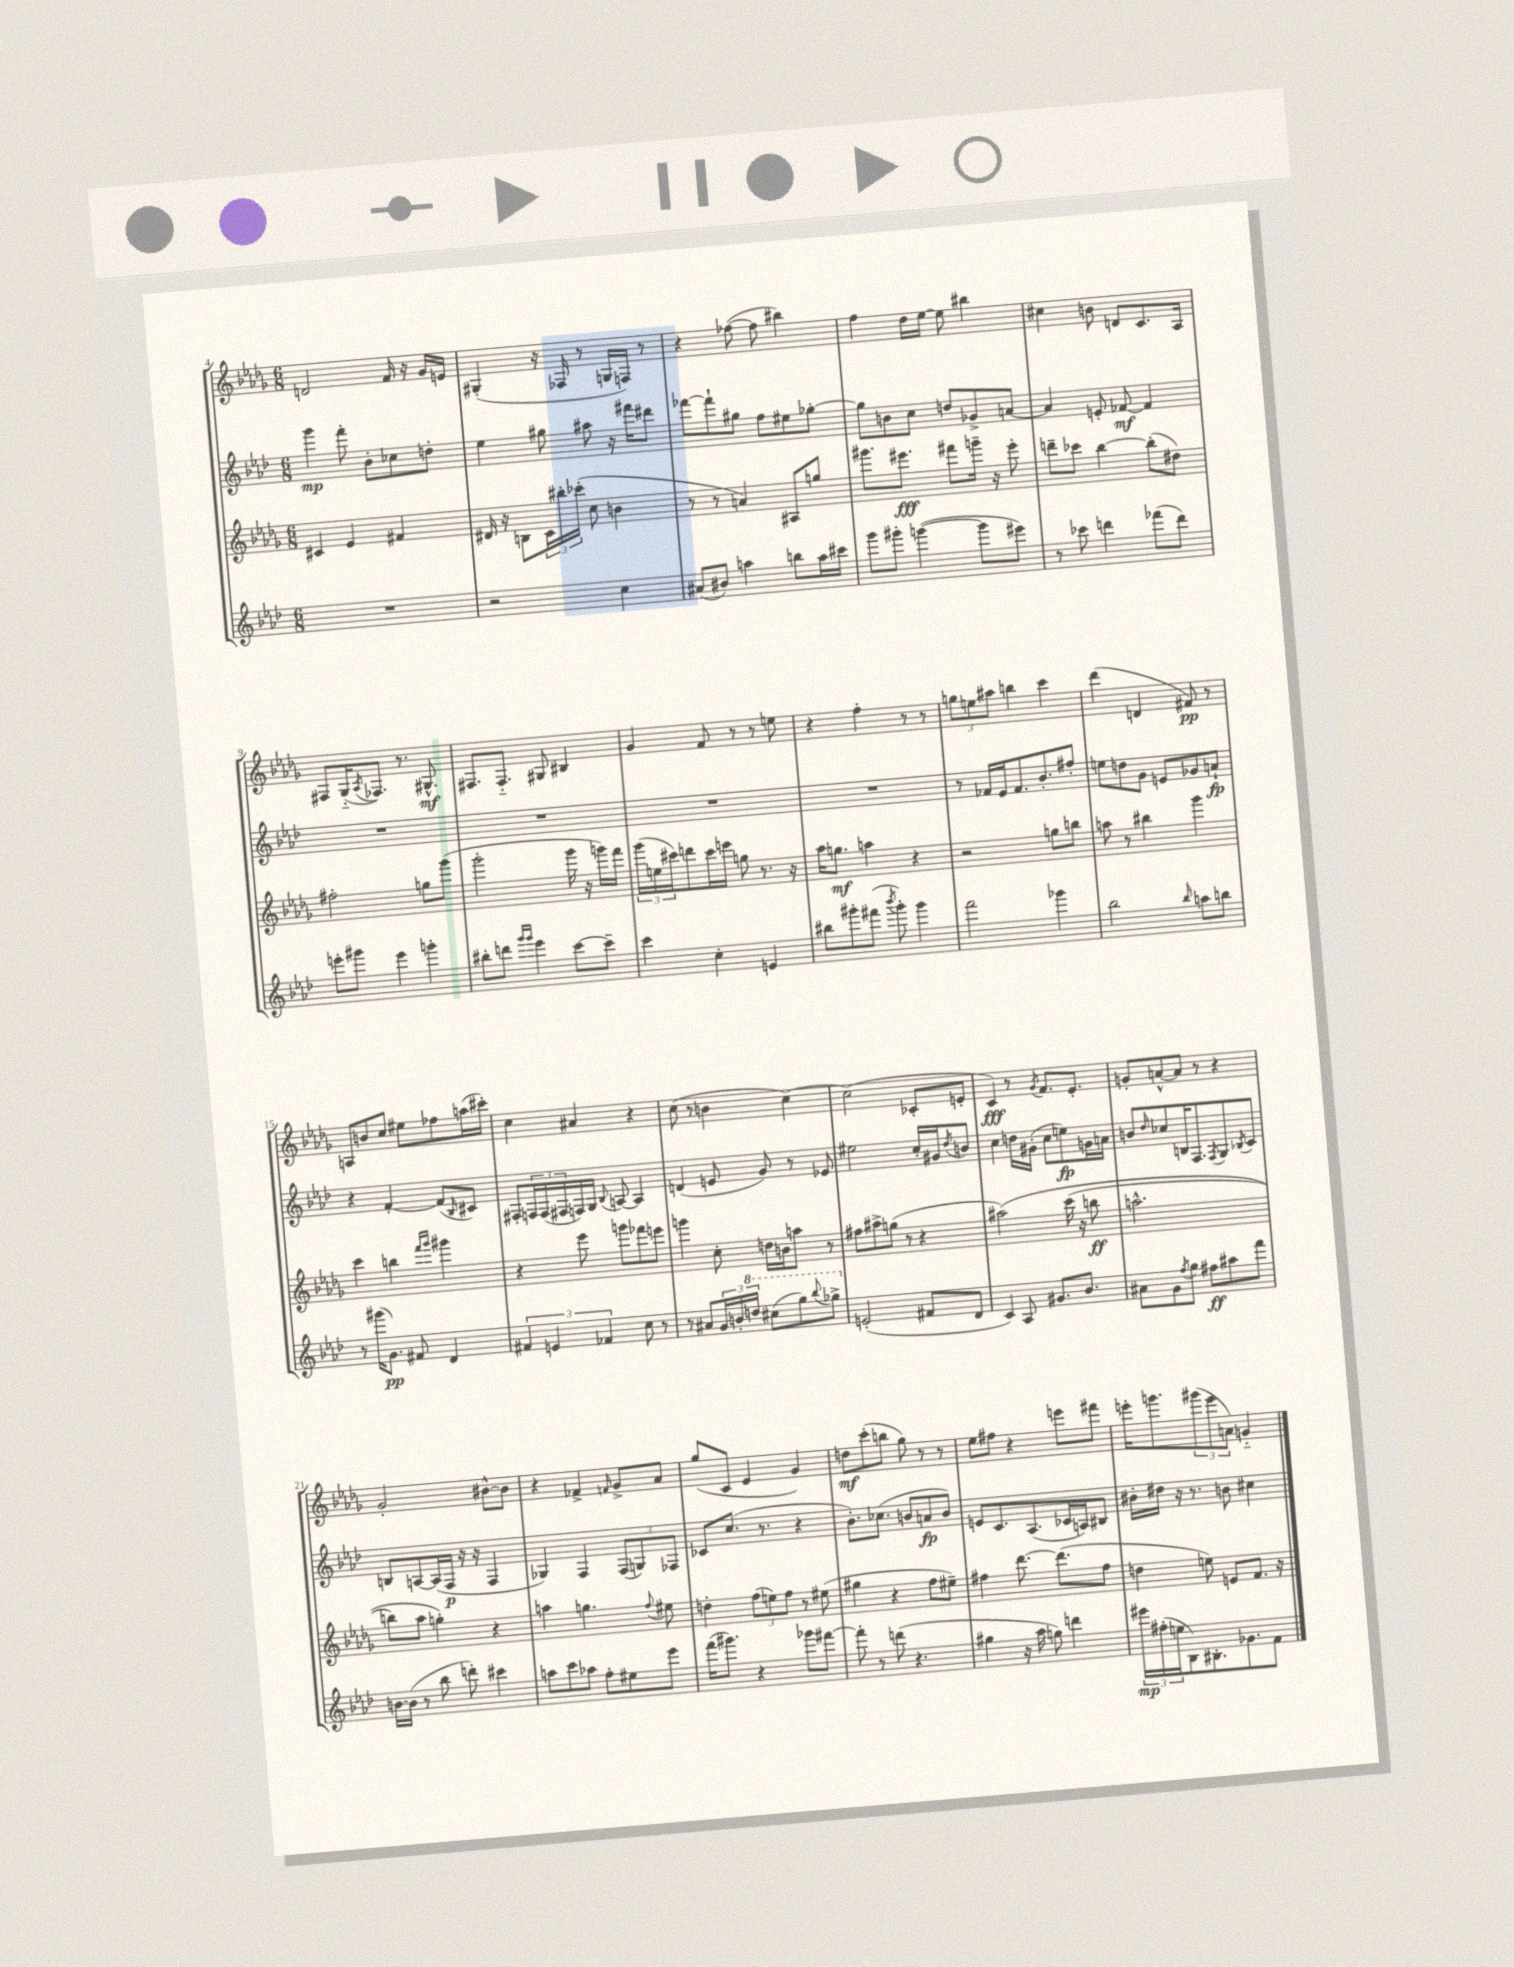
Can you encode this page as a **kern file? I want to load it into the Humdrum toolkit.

**kern	**dynam	**kern	**dynam	**kern	**dynam	**kern	**dynam
*part4	*part4	*part3	*part3	*part2	*part2	*part1	*part1
*staff4	*staff4	*staff3	*staff3	*staff2	*staff2	*staff1	*staff1
*clefG2	*	*clefG2	*	*clefG2	*	*clefG2	*
*k[b-e-a-d-]	*	*k[b-e-a-d-g-]	*	*k[b-e-a-d-]	*	*k[b-e-a-d-g-]	*
*M6/8	*	*M6/8	*	*M6/8	*	*M6/8	*
=4	=4	=4	=4	=4	=4	=4	=4
2.r	.	4c#X/	.	4ggg\	mp	2dn/	.
.	.	4e-/	.	8fff'\	.	.	.
.	.	.	.	8b-'\L	.	.	.
.	.	4f#X/	.	8cc-X\	.	16f/	.
.	.	.	.	.	.	16r	.
.	.	.	.	8ddn'\J	.	16g-/LL	.
.	.	.	.	.	.	16en/JJ	.
=5	=5	=5	=5	=5	=5	=5	=5
2r	.	16d#X/	.	4ee-\	.	(4G#X'/	.
.	.	16r	.	.	.	.	.
.	.	8Bn\L	.	.	.	.	.
.	.	24c\L	.	8gg#X\	.	16r	.
.	.	24bb#X'\	.	.	.	.	.
.	.	.	.	.	.	16F-X/	.
.	.	(24ccc-X'\JJ	.	.	.	.	.
.	.	8cc\	.	8aa#X\	.	8r	.
4cc\	.	4bn\	.	16r	.	16Gn/LL	.
.	.	.	.	16fff#X\KL	.	16Fn/JJ)	.
.	.	.	.	8ddd#X\J	.	8r	.
=6	=6	=6	=6	=6	=6	=6	=6
(8a#X/L	.	8r	.	[8fff-X\L	.	4r	.
8b#X/J)	.	8r	.	8fff-`\]	.	.	.
4aan\	.	4an/)	.	8gg#X\J	.	([8ff-X\	.
.	.	.	.	8ff\L	.	8ff-\]	.
8bbn\L	.	8A#X/L	.	8ee#X\	.	4bb#X\)	.
16aa\L	.	8ggn/J	.	[8gg-X'\J	.	.	.
16ccc#X\JJ	.	.	.	.	.	.	.
=7	=7	=7	=7	=7	=7	=7	=7
8ggg\L	.	8.ggg#X\L	.	8gg-\L]	.	4ff\	.
8ggg#X'\J	.	.	.	8bn\	.	.	.
.	.	8.eee#X\J	fff	.	.	.	.
([4gggn\	.	.	.	8cc\J	.	16dd-\LL	.
.	.	.	.	.	.	[16ee-\JJ	.
.	.	8fff#X\L	.	8ddn/L	.	8ee-\]	.
8ggg\L]	.	16gggn~\Jk	.	8g-X^/	.	4bb#X\	.
.	.	16r	.	.	.	.	.
8eee#X\J)	.	8eee#'\	.	[8an/J	.	.	.
=8	=8	=8	=8	=8	=8	=8	=8
8r	.	8dddn~\L	.	4a/]	.	4cc#X\	.
8ccc-X\	.	8ccc-X\J	.	.	.	.	.
4dddn\	.	[4bb-\	.	8en'/	.	8bn\	.
.	.	.	.	[8f-X/	mf	8dn/L	.
(8fff-X\L	.	(8bb-'\L]	.	4f-/]	.	8.c/	.
8ddd\J)	.	8dd#X\J)	.	.	.	.	.
.	.	.	.	.	.	16A-/Jk	.
!!LO:LB:g=z
=9	=9	=9	=9	=9	=9	=9	=9
8eeen'\L	.	2ff#X'\	.	2.r	.	8F#X/L	.
8ggg#X\J	.	.	.	.	.	(16G-/K	.
.	.	.	.	.	.	8qA-/	.
.	.	.	.	.	.	8.F-X/J)	.
4eee\	.	.	.	.	.	.	.
.	.	.	.	.	.	8.r	.
4gggn'\	.	8ggn\L	.	.	.	.	.
.	.	.	.	.	.	8.G#X^^/	mf
.	.	(8ggg-\J	.	.	.	.	.
=10	=10	=10	=10	=10	=10	=10	=10
8bb#X'\L	.	2ggg-'\	.	2.r	.	8.F#X/L	.
8dddn\J	.	.	.	.	.	.	.
.	.	.	.	.	.	8.F#/J	.
16qqggg/LL	.	.	.	.	.	.	.
16qqggg/JJ	.	.	.	.	.	.	.
4eee-\	.	.	.	.	.	.	.
.	.	.	.	.	.	8G#X/	.
[8ccc\L	.	16ggg-\	.	.	.	4B#X/	.
.	.	16r	.	.	.	.	.
8ccc~\J]	.	16gggn\LL)	.	.	.	.	.
.	.	16fff\JJ	.	.	.	.	.
=11	=11	=11	=11	=11	=11	=11	=11
4ccc\	.	(24ggg-\LL	.	2.r	.	4g-/	.
.	.	24een\	.	.	.	.	.
.	.	24ccc#X\J)	.	.	.	.	.
.	.	8dddn\	.	.	.	.	.
4cc'\	.	16ccc#\L	.	.	.	8f/	.
.	.	16eeen\JJ	.	.	.	.	.
.	.	8ggn\	.	.	.	8r	.
4en/	.	8.r	.	.	.	8r	.
.	.	.	.	.	.	8een\	.
.	.	16r	.	.	.	.	.
=12	=12	=12	=12	=12	=12	=12	=12
8bb#X\L	.	16aa-\KL	.	2.r	.	4r	.
.	.	8.ggn\J	mf	.	.	.	.
8ggg#X'\	.	.	.	.	.	.	.
(8fff#X\J	.	4aan\	.	.	.	4ff'\	.
8qbbb-/	.	.	.	.	.	.	.
8ggg#'\)	.	.	.	.	.	.	.
4ggg#\	.	4r	.	.	.	8r	.
.	.	.	.	.	.	8r	.
=13	=13	=13	=13	=13	=13	=13	=13
2fff\	.	2r	.	8r	.	12ggn\L	.
.	.	.	.	.	.	12een\	.
.	.	.	.	16f-X/LL	.	.	.
.	.	.	.	.	.	12aa#X\J	.
.	.	.	.	16e-/J	.	.	.
.	.	.	.	8.f-/	.	4bbn\	.
.	.	.	.	8.b-'/	.	.	.
4ggg-X\	.	8ggn\L	.	.	.	4ccc\	.
.	.	8bbn\J	.	8ff#X'/J	.	.	.
=14	=14	=14	=14	=14	=14	=14	=14
2bb-\	.	8aan\	.	8een\L	.	(4ddd-\	.
.	.	8r	.	8ddn\	.	.	.
.	.	4bb#X\	.	8g\J	.	4dn/	.
.	.	.	.	8en/L	.	.	.
16qqbb-/	.	.	.	.	.	.	.
8aan\L	.	4ggg-\	.	8g-X/	.	8f#X/)	pp
8bbn\J	.	.	.	8an`/J	fp	8r	.
!!LO:LB:g=z
=15	=15	=15	=15	=15	=15	=15	=15
8r	.	4ccc\	.	4r	.	8An/L	.
(16ggg#X\KL	.	.	.	.	.	8bn/	.
8.g\J)	pp	.	.	.	.	.	.
.	.	4bbn\	.	[4f'/	.	8cc/J	.
8f#X/	.	.	.	.	.	8ee#X\L	.
.	.	16qqfff/LL	.	.	.	.	.
.	.	16qqggg-/JJ	.	.	.	.	.
4d-/	.	4ggg#X\	.	(8f/L]	.	8ff-X\	.
.	.	.	.	16qqB-/	.	.	.
.	.	.	.	8c#X/J)	.	(16aan\L	.
.	.	.	.	.	.	16ccc#X'\JJ)	.
=16	=16	=16	=16	=16	=16	=16	=16
6f#X/	.	4r	.	8F#X'/L	.	4cc\	.
.	.	.	.	24Fn/L	.	.	.
6en/	.	.	.	(24F/	.	.	.
.	.	.	.	24F#X/	.	.	.
.	.	8eee-\	.	16Fn/)	.	4a#X/	.
.	.	.	.	16G/JJ	.	.	.
6f-X/	.	.	.	.	.	.	.
.	.	.	.	8qqB-/	.	.	.
.	.	8gggn\L	.	[8An/	.	.	.
8cc\	.	8fff-X\	.	4A/]	.	4r	.
8r	.	8eeen\J	.	.	.	.	.
=17	=17	=17	=17	=17	=17	=17	=17
8r	.	4gggn\	.	(4dn/	.	(8cc\	.
8a#X/L	.	.	.	.	.	8r	.
24g/L	.	8cc'\	.	8en/	.	4bn\	.
24bn'/	.	.	.	.	.	.	.
*8va	*	*	*	*	*	*	*
24dddn/JJ	.	.	.	.	.	.	.
(8ccc#X\L	.	16ddn\LL	.	8g/)	.	.	.
.	.	16bn\J	.	.	.	.	.
8ggg\)	.	8aan\J	.	8r	.	[4cc\)	.
8qqbbb-/	.	.	.	.	.	.	.
8ggg-X^\J	.	8r	.	8e-X/	.	.	.
=18	=18	=18	=18	=18	=18	=18	=18
*X8va	*	*	*	*	*	*	*
(2en'/	.	8ff#X\L	.	2ee#X\	.	(2cc\]	.
.	.	8aa#X^\	.	.	.	.	.
.	.	(8ggn\J	.	.	.	.	.
.	.	8r	.	.	.	.	.
8f#X/L	.	4r	.	16cc'/LL	.	8c-X'/L	.
.	.	.	.	16g#X/J	.	.	.
.	.	.	.	8qdd-/	.	.	.
8d-/J	.	.	.	8bn/J	.	8en'/J	.
=19	=19	=19	=19	=19	=19	=19	=19
4c/)	.	(2aa#X\)	.	4cc\	.	4c/)	fff
8A-/	.	.	.	16ddn\LL	.	8r	.
.	.	.	.	(16g#X'\JJ	.	.	.
.	.	.	.	.	.	8qg-/	.
8.g#X/L	.	.	.	8cc\L	.	8.f/L	.
.	.	(16ccc\	.	8een\)	fp	.	.
8.b-/J	.	16r	.	.	.	8.e-'/J	.
.	.	8bbn\	ff	16gn\L	.	.	.
.	.	.	.	16an\JJ	.	.	.
=20	=20	=20	=20	=20	=20	=20	=20
8a#X\L	.	2.aan^^\	.	8bn/L	.	8gn'/L	.
.	.	.	.	16qqdd-/	.	.	.
8g\	.	.	.	8cc-X/	.	[8an^^/	.
8qff/	.	.	.	.	.	.	.
8gg\J	.	.	.	16Bn/K	.	8a/J]	.
.	.	.	.	8.F/	.	.	.
8ff#X\L	ff	.	.	.	.	8r	.
.	.	.	.	8qF/	.	.	.
8aa#X\	.	.	.	8G/	.	4r	.
.	.	.	.	8qB-X/	.	.	.
8fff\J	.	.	.	8c/J	.	.	.
!!LO:LB:g=z
=21	=21	=21	=21	=21	=21	=21	=21
[16bn\LL	.	8bbn\L)	.	8Bn/L	.	2g-'/	.
(16b\JJ]	.	.	.	.	.	.	.
8r	.	8aa-\J	.	[8An/	.	.	.
8bb-\	.	4ggn'\)	.	(16A/L]	.	.	.
.	.	.	.	16F/JJ	p	.	.
8dddn'\)	.	.	.	16r	.	.	.
.	.	.	.	16r	.	.	.
4ccc#X\	.	4r	.	4F/	.	[8b#X^^\L	.
.	.	.	.	.	.	8b#\J]	.
=22	=22	=22	=22	=22	=22	=22	=22
8aan\L	.	4aan\	.	4G-X/)	.	4r	.
8ccc\	.	.	.	.	.	.	.
8aa-X\J	.	4.ggn\	.	4F/	.	4f-X^/	.
8ff'\L	.	.	.	.	.	.	.
.	.	.	.	.	.	16qqfn/	.
8ee#X\	.	.	.	(12F/L	.	8g-^/L	.
.	.	.	.	12Gn/)	.	.	.
.	.	8qqff/	.	.	.	.	.
8eee-\J	.	8ee#X\	.	.	.	8a-/J	.
.	.	.	.	12F-X/J	.	.	.
=23	=23	=23	=23	=23	=23	=23	=23
(16fff\KL	.	4ddn'\	.	8c-X/L	.	(8gg-/L	.
8.ggg#X\J)	.	.	.	.	.	.	.
.	.	.	.	(8.cc/J	.	8c/J	.
4r	.	(12ff\L	.	.	.	4e-/	.
.	.	.	.	8.r	.	.	.
.	.	12een\)	.	.	.	.	.
.	.	12ff\J	.	.	.	.	.
8ggg-X\L	.	8r	.	4r	.	4g-/)	.
[8fff#X\J	.	(8ee#X\	.	.	.	.	.
=24	=24	=24	=24	=24	=24	=24	=24
8fff#'\]	.	4gg#X\	.	8.b-'\L)	.	8ddn\L	mf
8r	.	.	.	.	.	(8ccc'\	.
.	.	.	.	(8.cc-X\J	.	.	.
(8dddn\	.	4r	.	.	.	8bbn\J	.
4.r	.	.	.	8bn/L	.	8gg-\)	.
.	.	8ff\L	.	8an/	fp	8r	.
.	.	8ee#X~\J)	.	8b/J)	.	8r	.
=25	=25	=25	=25	=25	=25	=25	=25
4gg#X\	.	4ff#X\	.	8en/L	.	8ee-\L	.
.	.	.	.	8.c/	.	8ff#X\J	.
16r	.	[8.ddd-\	.	.	.	4r	.
16aa-\	.	.	.	(8.A-/	.	.	.
8ggn\)	.	.	.	.	.	.	.
.	.	(8.ddd-\L]	.	.	.	.	.
4dddn\	.	.	.	16c-X/L	.	8eeen\L	.
.	.	.	.	16An/J)	.	.	.
.	.	8ff#\J	.	8B#X/J	.	8fff#X\J	.
=26	=26	=26	=26	=26	=26	=26	=26
24eee#X\LL	mp	4ddn\	.	16b#X'\LL	.	16eeen'\KL	.
(24ff#X'\	.	.	.	.	.	.	.
.	.	.	.	16dd#X\JJ	.	8.gggn\	.
24een\J	.	.	.	.	.	.	.
8B-\)	.	.	.	16r	.	.	.
.	.	.	.	8.r	.	.	.
8.B#X'\	.	8een\)	.	.	.	(12ggg#X\	.
.	.	.	.	.	.	12eee\	.
.	.	8en/L	.	8bn\	.	.	.
.	.	.	.	.	.	12an\J)	.
8.g-X\	.	.	.	.	.	.	.
.	.	8.f/J	.	4cc#X\	.	4gn/	.
8f\J	.	.	.	.	.	.	.
.	.	16r	.	.	.	.	.
==	==	==	==	==	==	==	==
*-	*-	*-	*-	*-	*-	*-	*-
